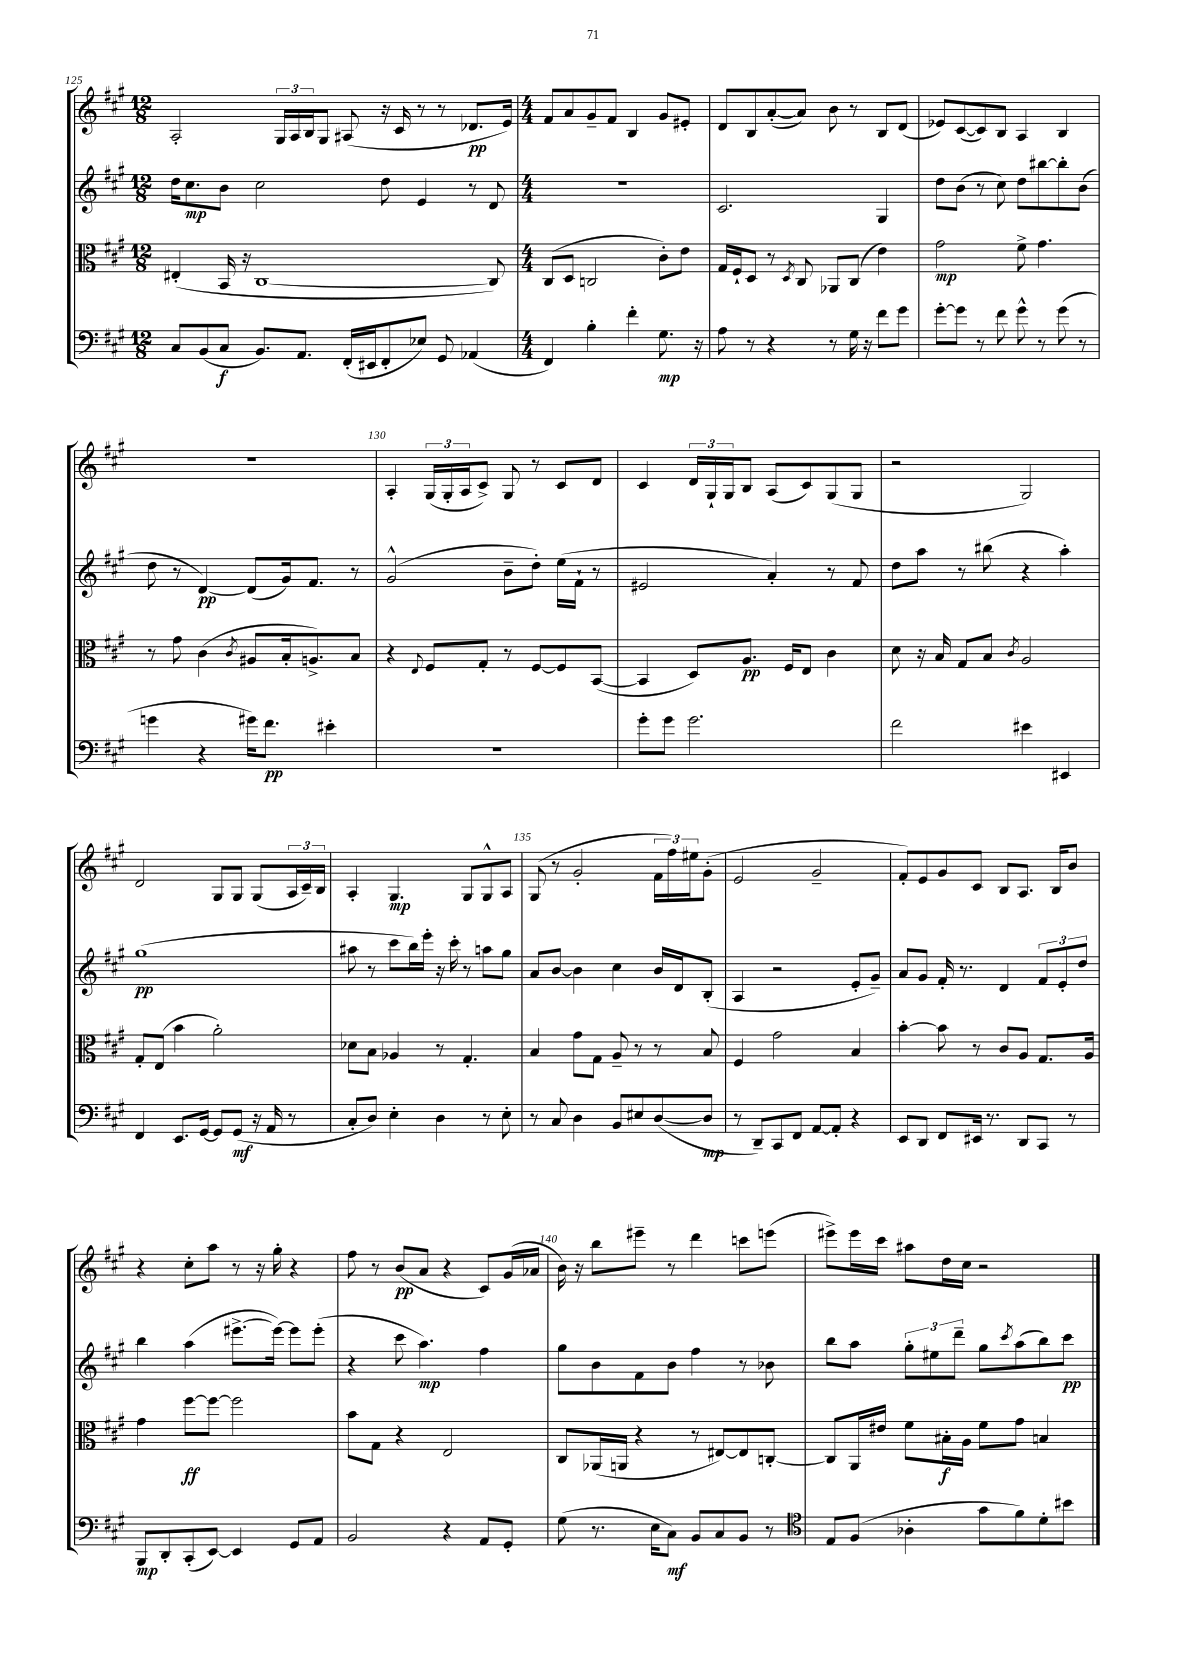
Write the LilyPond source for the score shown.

<<
\new StaffGroup <<
\new Staff = "s0" {
    \clef treble \key a \major \numericTimeSignature \time 12/8
    a2-. \tuplet 3/2 { gis16 a16 b16 } gis8 ais8( r16 cis'16 r8 r8 des'8.\pp e'16) |
    \numericTimeSignature \time 4/4 fis'8 a'8 gis'8-- fis'8 b4 gis'8 eis'8-. |
    d'8 b8 a'8~-.( a'8) b'8 r8 b8 d'8( |
    ees'8) cis'8~( cis'8) b8 a4 b4 |
    R1 |
    a4-. \tuplet 3/2 { gis16( gis16-. a16 } cis'8->) gis8 r8 cis'8 d'8 |
    cis'4 \tuplet 3/2 { d'16 gis16-! gis16 } b8 a8( cis'8) gis8( gis8 |
    r2 gis2) |
    d'2 gis8 gis8 gis8( \tuplet 3/2 { a16 cis'16--) b16 } |
    a4-. gis4.\mp gis8 gis8-^ a8 |
    gis8( r8 gis'2-. \tuplet 3/2 { fis'16 fis''16) eis''16 } gis'8-.( |
    e'2 gis'2-- |
    fis'8-.) e'8 gis'8 cis'8 b8 a8. b16 b'8 |
    r4 cis''8-. a''8 r8 r16 gis''16-. r4 |
    fis''8 r8 b'8\pp( a'8 r4 cis'8) gis'16( aes'16 |
    b'16) r16 b''8 eis'''8-- r8 d'''4 c'''8 e'''8( |
    eis'''8->) eis'''16 cis'''16 ais''8 d''16 cis''16 r2 \bar "|." |
}
\new Staff = "s1" {
    \clef treble \key a \major \numericTimeSignature \time 12/8
    d''16 cis''8.\mp b'8 cis''2 d''8 e'4 r8 d'8 |
    \numericTimeSignature \time 4/4 R1 |
    cis'2. gis4 |
    d''8 b'8( r8 cis''8) d''8 bis''8~ bis''8-. b'8( |
    d''8 r8 d'4~\pp) d'8( gis'16) fis'8. r8 |
    gis'2-^( b'8-- d''8-.) e''16( fis'16-! r8 |
    eis'2 a'4-.) r8 fis'8 |
    d''8 a''8 r8 bis''8( r4 a''4-.) |
    gis''1\pp( |
    ais''8 r8 cis'''8 b''16) e'''16-. r16 cis'''16-. r8 a''8 gis''8 |
    a'8 b'8~ b'4 cis''4 b'16 d'16 b8-.( |
    a4 r2 e'8-. gis'8--) |
    a'8 gis'8 fis'16-. r8. d'4 \tuplet 3/2 { fis'8 e'8-. d''8 } |
    b''4 a''4( eis'''8.~-> eis'''16~) eis'''8 eis'''8-.( |
    r4 cis'''8 a''4.\mp) fis''4 |
    gis''8 b'8 fis'8 b'8 fis''4 r8 bes'8 |
    b''8 a''8 \tuplet 3/2 { gis''8-. eis''8 d'''8-- } gis''8 \acciaccatura { cis'''8 } a''8( b''8) cis'''8\pp \bar "|." |
}
\new Staff = "s2" {
    \clef alto \key a \major \numericTimeSignature \time 12/8
    eis4-.( b,16 r16 cis1~ cis8) |
    \numericTimeSignature \time 4/4 cis8( d8 c2 cis'8-.) e'8 |
    gis16 fis16-! d8 r8 \acciaccatura { d8 } cis8 aes,8 cis8( e'4) |
    gis'2\mp fis'8-> gis'4. |
    r8 gis'8 cis'4( \acciaccatura { cis'8 } ais8 b16-. a8.->) b8 |
    r4 \appoggiatura { e8 } fis8 gis8-. r8 fis8~ fis8 b,8~( |
    b,4 d8) a8.\pp fis16 e8 cis'4 |
    d'8 r16 b16 gis8 b8 \acciaccatura { cis'8 } a2 |
    gis8-. e8( b'4 a'2-.) |
    des'8 b8 aes4 r8 gis4.-. |
    b4 gis'8 gis8 a8-- r8 r8 b8 |
    fis4 gis'2 b4 |
    b'4~-. b'8 r8 cis'8 a8 gis8. a16 |
    gis'4 fis''8~\ff fis''8~ fis''2 |
    b'8 gis8 r4 e2 |
    cis8 aes,16( a,16 r4 r8 eis8~) eis8 c8~-. |
    c8 a,16 eis'16 fis'8 bis16-.\f a16 fis'8 gis'8 b4 \bar "|." |
}
\new Staff = "s3" {
    \clef bass \key a \major \numericTimeSignature \time 12/8
    cis8 b,8( cis8\f b,8.) a,8. fis,16-.( eis,16 fis,8-. ees8) gis,8 aes,4( |
    \numericTimeSignature \time 4/4 fis,4) b4-. fis'4-. gis8.\mp r16 |
    a8 r8 r4 r8 gis16 r16 fis'8 gis'8 |
    gis'8~-. gis'8 r8 fis'8 gis'8-^ r8 gis'8( r8 |
    g'4 r4 gis'16) fis'8.\pp eis'4-. |
    R1 |
    gis'8-. gis'8 gis'2. |
    fis'2 eis'4 eis,4 |
    fis,4 e,8. gis,16~ gis,8 gis,8\mf( r16 a,16 r8 |
    cis8-. d8) e4-. d4 r8 e8-. |
    r8 cis8 d4 b,8 eis8 d8~( d8\mp |
    r8 d,8--) cis,8 fis,8 a,8~ a,8-. r4 |
    e,8 d,8 fis,8 eis,16 r8. d,8 cis,8 r8 |
    b,,8\mp d,8-. cis,8-.( e,8~) e,4 gis,8 a,8 |
    b,2 r4 a,8 gis,8-. |
    gis8( r8. e16 cis8\mf) b,8 cis8 b,8 r8 |
    \clef tenor e8 fis8( aes4-. gis'8 fis'8) d'8-. bis'8 \bar "|." |
}
>>
>>
\layout { \context { \Score currentBarNumber = #125 \override BarNumber.break-visibility = ##(#f #t #t) barNumberVisibility = #(every-nth-bar-number-visible 5) } }
